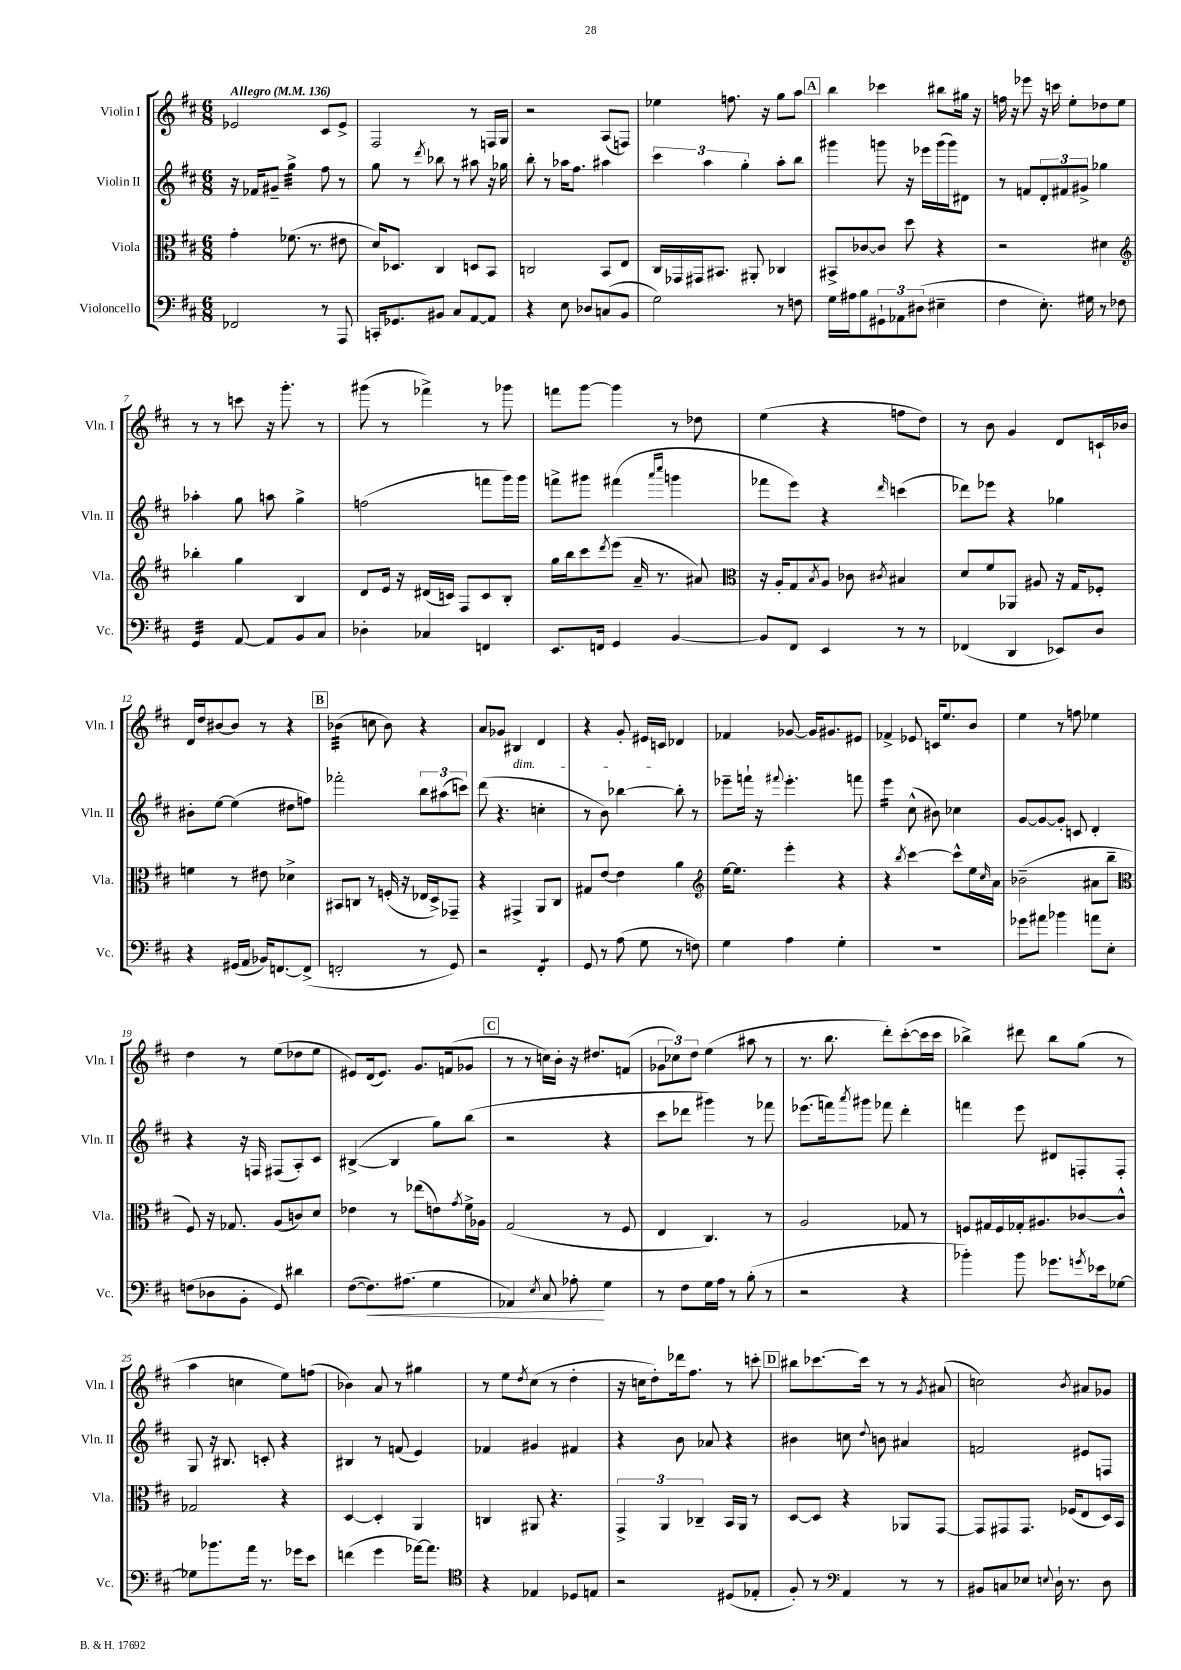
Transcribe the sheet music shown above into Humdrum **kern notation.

**kern	**kern	**kern	**kern
*staff4	*staff3	*staff2	*staff1
*clefF4	*clefC3	*clefG2	*clefG2
*k[f#c#]	*k[f#c#]	*k[f#c#]	*k[f#c#]
*M6/8	*M6/8	*M6/8	*M6/8
*MM136	*MM136	*MM136	*MM136
2FF-	4g'	16r	2e-
.	.	16f-	.
.	.	8g#~	.
.	(8.f-	4gg^	.
.	8.r	.	.
8r	.	8ff#	8c#
8AAA	8e#	8r	8e-^
=	=	=	=
16CC'	16d)	8gg	2F#
8.GG-	8.D-	.	.
.	.	8r	.
.	.	8qddd	.
8BB#	4C#	8bb-	.
8C#	.	8r	.
[8AA	8D	8aa#	8r
8AA]	8BB	16r	16F
.	.	16gg-	16G
=	=	=	=
4r	2C	8bb'	2r
.	.	8r	.
8E	.	16aa-	.
.	.	8.ff#	.
8D-	.	.	.
(8C	8BB	4aa#	(8A
8BB	8E	.	8F)
=	=	=	=
2G)	16C#	6ccc#	4ee-
.	16GG-	.	.
.	16GG#	.	.
.	.	6aa	.
.	8.BB#	.	.
.	.	.	8.ff
.	.	6gg'	.
.	8AA#'	.	.
.	.	.	16r
8r	4C-	8aa'	8gg
8F	.	8bb	8aa
=	=	=	=
16G	8BB#^	4ggg#	4bb
16A#	.	.	.
8B	[8c-	.	.
12GG#`	8c-]	8ggg	4ccc-
12AA-	.	.	.
.	8dd	16r	.
(12D#	.	.	.
.	.	16eee-	.
4E#~	4r	(16ggg	8bb#
.	.	16ggg)	.
.	.	8d#	16gg#
.	.	.	16r
=	=	=	=
4F#	2r	8r	16ff
.	.	.	16r
.	.	8f	8eee-
8.E')	.	12d'	16r
.	.	.	16ccc
.	.	12f#	.
.	.	.	8ee'
.	.	12g#^	.
16G#	.	.	.
8r	4d#	4gg-	8dd-
8F-	.	.	8ee
=	=	=	=
*	*clefG2	*	*
4GG	4bb-'	4aa-'	8r
.	.	.	8r
[8AA	4gg	8gg	8ccc
8AA]	.	8aa	16r
.	.	.	8.ggg'
8BB	4B	4gg^	.
8C#	.	.	8r
=	=	=	=
4D-'	8d	(2ff	(8ggg#
.	16e	.	8r
.	16r	.	.
4C-	(16d#	.	4fff-^)
.	16c)	.	.
.	8F#	.	.
4FF	8c	8fff	8r
.	8B'	16ggg)	8ggg-
.	.	16ggg	.
=	=	=	=
8.EE	16gg	8fff^	8fff
.	16bb	.	.
.	8ccc#	8ggg#	[8ggg
16FF	.	.	.
.	8qddd	.	.
4GG	(8eee	(4fff#	4ggg]
.	16a~	.	.
.	8.r	.	.
.	.	16qqaaa	.
.	.	16qqcccc#	.
[4BB	.	4ggg	8r
.	8a#)	.	8dd-
=	=	=	=
*	*clefC3	*	*
8BB]	16r	8fff-	(4ee
.	16A'	.	.
8FF#	8G	8eee)	.
.	8qB	.	.
4EE	8A	4r	4r
.	8c-	.	.
.	8qc#	16qqddd	.
8r	4B#	(4ccc	8ff
8r	.	.	8dd)
=	=	=	=
(4FF-	8d	8ddd-)	8r
.	8f#	8eee-	8b
4DD	8AA-	4r	4g
.	8A#	.	.
8EE-)	16r	4gg-	8d
.	16G	.	.
8D	8F-'	.	16c`
.	.	.	16b-
=	=	=	=
4r	4f	8b#'	16d
.	.	.	16dd
.	.	[8ee	[8b#
(16GG#	8r	(4ee]	8b#]
16AA	.	.	.
16BB-)	8e#	.	8r
[8.FF	.	.	.
.	4d-^	8dd#	4r
(8FF^]	.	8ff)	.
=	=	=	=
2FF'	8BB#	2fff-'	(4b-
.	8C	.	.
.	8r	.	8cc
.	(16F'	.	8b-)
.	16r	.	.
8r	16E-	12bb	4r
.	16D^)	.	.
.	.	(12aa#	.
8GG)	8GG-~	.	.
.	.	12ccc)	.
=	=	=	=
2r	4r	(8ddd	8a
.	.	4.r	8g-
.	4GG#^	.	4B#
4FF#'	8AA	4cc'	4d
.	8C#	.	.
=	=	=	=
8GG	8G#	8r	4r
8r	[8e	8b)	.
(8A	4e]	[4bb-	8g'
8G	.	.	16e#
.	.	.	16c
8r	4a	8bb-']	4d-
8F)	.	8r	.
=	=	=	=
*	*clefG2	*	*
4G	[16ee	8eee-~	4f-
.	8.ee]	.	.
.	.	16fff`	.
.	.	16r	.
.	.	8qqfff#	.
4A	4eee'	4.eee-'	[8g-
.	.	.	16g-]
.	.	.	8.g#
4G'	4r	.	.
.	.	8fff	8e#
=	=	=	=
2.r	4r	4eee	4f-^
.	8qbb	.	.
.	[4ccc#	(8cc#^^	8e-
.	.	8b#)	16c
.	.	.	8.ee
.	8ccc#^^]	4cc-	.
.	16ee	.	8b
.	16qqcc#	.	.
.	16a	.	.
=	=	=	=
8g-	(2b-~	[8g	4ee
8a#	.	8g_	.
4b-	.	8g']	8r
.	.	8c	8ff
8a	8a#	4d'	4ee-
8E'	8bb~	.	.
=	=	=	=
*	*clefC3	*	*
(8F	8F#)	4r	4dd
8D-	16r	.	.
.	8.G-	.	.
8BB'	.	16r	8r
.	.	16F	.
8GG)	(8A	(8F#	(8ee
4d#	8c)	8A')	8dd-
.	8d	8c#	8ee
=	=	=	=
([8F#	4e-	([4B#^	8e#)
8.F#])	.	.	(16d
.	.	.	8.e#)
.	8r	4B#]	.
(8.A#	.	.	.
.	(8ee-	.	8.g
4G	8e)	8gg)	.
.	.	.	(16f
.	8qg	.	.
.	16f#^	(8bb	8g-
.	16A-	.	.
=	=	=	=
4AA-)	(2G	2r	8r
.	.	.	8r
8qE	.	.	.
8C#	.	.	16cc)
.	.	.	16b'
8A-'	.	.	16r
.	.	.	8.dd#
4G	8r	4r	.
.	8F#	.	(8f
=	=	=	=
8r	4E	8ccc#	12g-
.	.	.	12cc-)
8F#	.	8ddd-	.
.	.	.	12dd
16G	4.C#)	4ggg#)	(4ee
16A	.	.	.
8r	.	.	.
(8B'	.	8r	8aa#
8r	8r	8fff-	8r
=	=	=	=
2r	2A	(8.eee-	8.r
.	.	16fff)	8.bb
.	.	8qaaa	.
.	.	8ggg#	.
.	.	8fff-	8ddd')
4r	8G-	4ddd'	([8ccc#'
.	8r	.	16ccc#]
.	.	.	16ccc#
=	=	=	=
4b-')	8F	4fff	4bb-^)
.	16G#	.	.
.	16F	.	.
8b-	16G-'	8eee	8ddd#
.	8.A#	.	.
8.g-	.	8d#	8bb-
.	[8c-	8F'	(8gg
8qg	.	.	.
16e-	.	.	.
[8G-	8c-^^]	8F'	8r
=	=	=	=
8G-]	2G-	8G	4aa
8.b-	.	16r	.
.	.	8.B#	.
.	.	.	4cc
16a	.	.	.
8.r	.	8c'	.
.	4r	4r	8ee)
16g-	.	.	.
8e	.	.	(8ff
=	=	=	=
(4f	[4D	4B#	4b-)
4g	4D']	8r	8a
.	.	(8f	8r
[16a-)	4AA	4e)	4gg#
8.a-]	.	.	.
=	=	=	=
*clefC4	*	*	*
4r	4C	4f-	8r
.	.	.	8ee
.	.	.	8qdd
4E-	8AA#	4g#	(8cc#
.	4.r	.	8r
8D-	.	4f#	4dd'
8E	.	.	.
=	=	=	=
2r	6GG^	4r	16r
.	.	.	16cc
.	.	.	8dd')
.	6AA	.	.
.	.	8b	16ddd-
.	.	.	8.ff#
.	6C-~	.	.
.	.	8a-	.
(8D#	16BB	4r	8r
.	16AA	.	.
8E-'	8r	.	8ccc'
=	=	=	=
8F#')	[8D	4b#	8bb#
8r	8D]	.	[8.ccc-
*clefF4	*	*	*
4AA	4r	8cc	.
.	.	.	16ccc-]
.	.	8qqdd	.
.	.	8b	8r
8r	8AA-	4a#	8r
.	.	.	8qg
8r	[8GG	.	(8a#
=	=	=	=
8BB#	8GG]	2f	2cc)
8C	8GG#	.	.
8E-	8.GG#	.	.
8qqE	.	.	.
16D`	.	.	.
8.r	(16F-	.	.
.	.	.	8qb
.	8E	8e#	8a#
8D	16D)	8F	8g-
.	16BB	.	.
==	==	==	==
*-	*-	*-	*-
